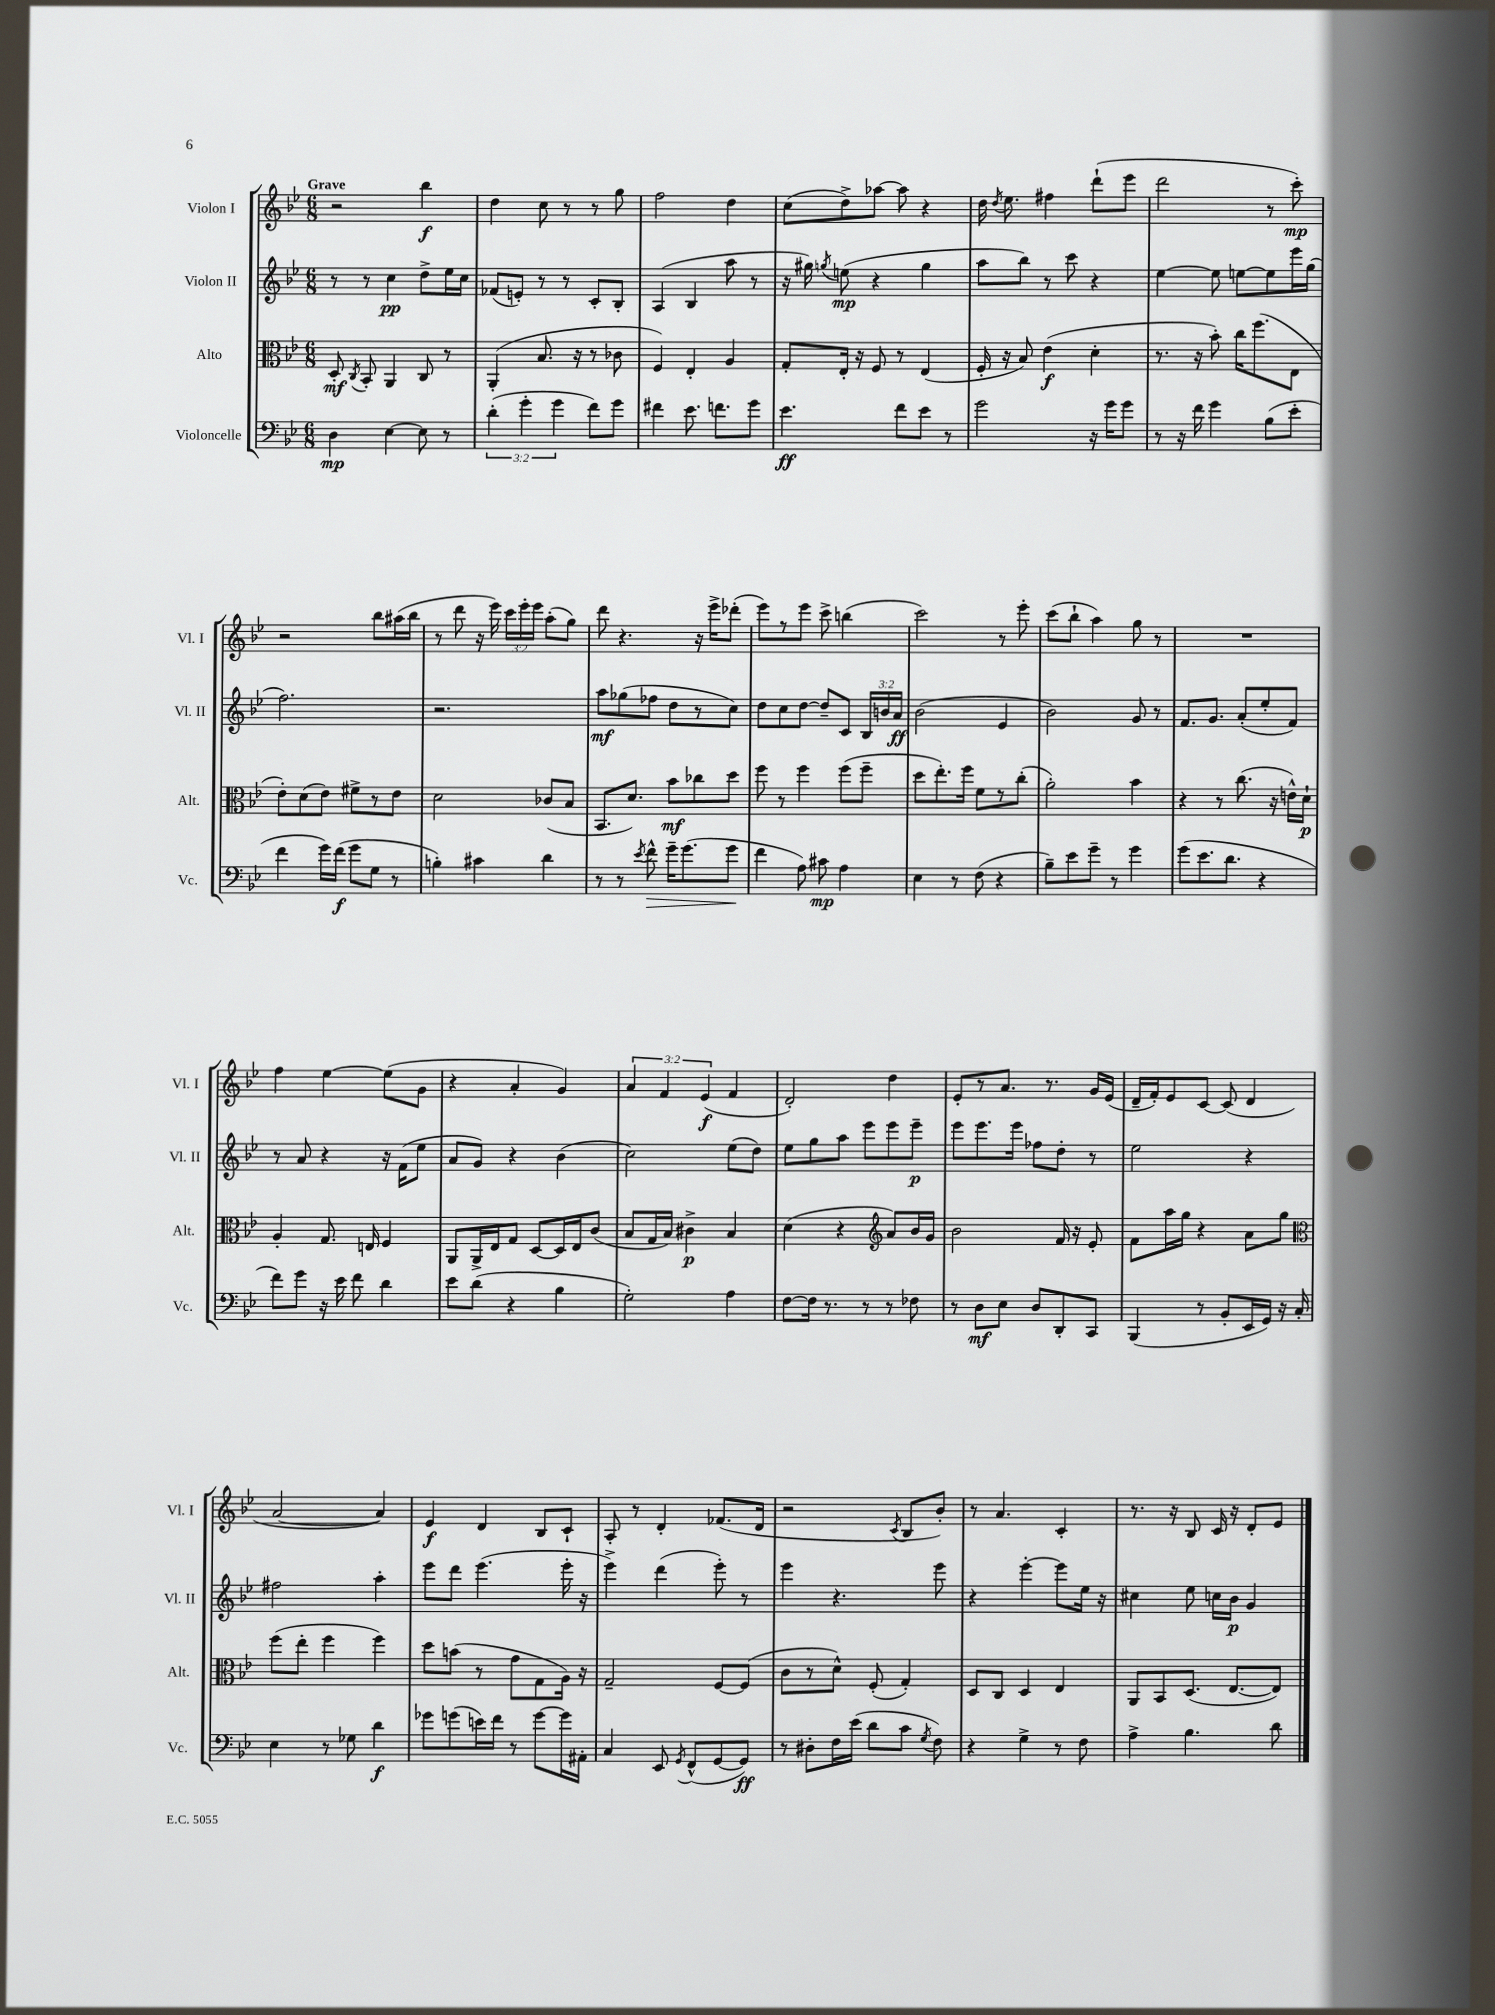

**kern	**kern	**kern	**kern
*staff4	*staff3	*staff2	*staff1
*clefF4	*clefC3	*clefG2	*clefG2
*k[b-e-]	*k[b-e-]	*k[b-e-]	*k[b-e-]
*M6/8	*M6/8	*M6/8	*M6/8
4D	8D'	8r	2r
.	8qC	.	.
.	8BB-'	8r	.
[4E-	4AA	4cc	.
8E-]	8C	8dd^	4bb-
8r	8r	16ee-	.
.	.	16cc	.
=	=	=	=
(6d'	(4AA'	(8f-	4dd
.	.	8e')	.
6g'	.	.	.
.	8.B-	8r	8cc
6g	.	.	.
.	.	8r	8r
.	16r	.	.
8f)	8r	8c'	8r
8g	8c-	8B-'	8gg
=	=	=	=
4f#	4F)	(4A	2ff
8.e-	4E-'	4B-	.
8.f	.	.	.
.	4A	8aa	4dd
8g	.	8r	.
=	=	=	=
4.e-	8G'	16r	(8cc
.	.	16gg#)	.
.	.	8qgg	.
.	16E-'	(8ee	8dd^)
.	16r	.	.
.	8F	4r	[8aa-
8f	8r	.	8aa-]
8e-	(4E-	4gg	4r
8r	.	.	.
=	=	=	=
2g	16F'	8aa	16dd
.	.	.	8qdd
.	16r	.	8.ee-
.	8B-)	8bb-)	.
.	(4e-	8r	4ff#
.	.	8ccc	.
16r	4d'	4r	(8ddd`
16g	.	.	.
8g	.	.	8eee-
=	=	=	=
8r	8.r	[4ee-	2ddd
16r	.	.	.
16f	16r	.	.
4g	8b-')	8ee-]	.
.	16cc	[8ee	.
.	(8.ff	.	.
(8B-	.	8ee]	8r
8e-'	8E-	16eee-	8ccc')
.	.	(16gg	.
=	=	=	=
4f	8e-')	2.ff)	2r
.	(8d	.	.
16g)	8e-)	.	.
(16f	.	.	.
8g	8f#^	.	.
8G	8r	.	8bb-
8r	8e-	.	(16aa#
.	.	.	16bb-
=	=	=	=
4B')	2d	2.r	8r
.	.	.	8ddd
4c#	.	.	16r
.	.	.	16eee-)
.	.	.	24ccc
.	.	.	24eee-'
.	.	.	24eee-
4d	(8c-	.	(8aa'
.	8B-	.	8gg)
=	=	=	=
8r	8.BB-	8aa	8ddd
8r	.	(8gg-	4.r
.	8.d)	.	.
8qe-	.	.	.
8f^^	.	8ff-	.
16g~	8b-	8dd	.
(8.g	.	.	.
.	8cc-	8r	16r
.	.	.	16eee-^
8g	8dd	8cc)	(8ddd-'
=	=	=	=
4f	8ff	8dd	8eee-)
.	8r	8cc	8r
8A)	4ff	[8dd	8eee-
8c#	.	8dd~]	8ccc^
4A	(8ff	8c	(4bb
.	8ff~	24B-	.
.	.	24b	.
.	.	24a	.
=	=	=	=
4E-	8dd	(2b-	2ccc)
.	8.ee-')	.	.
8r	.	.	.
.	16ff	.	.
(8F	8f	.	.
4r	8r	4e-	8r
.	(8cc'	.	8eee-'
=	=	=	=
8B-~)	2a')	2b-)	(8ccc
8e-	.	.	8bb-`
8g~	.	.	4aa)
8r	.	.	.
4g	4b-	8g	8gg
.	.	8r	8r
=	=	=	=
(8g	4r	8.f	2.r
8.e-	.	.	.
.	.	8.g	.
.	8r	.	.
8.d	.	.	.
.	(8.cc	(8a'	.
4r	.	8ee-'	.
.	16r	.	.
.	16e^^)	8f)	.
.	16d`	.	.
=	=	=	=
8f)	4A'	8r	4ff
8g	.	8a	.
16r	8.G	4r	[4ee-
16e-	.	.	.
8f	.	.	.
.	16E	.	.
4d	4F	16r	(8ee-]
.	.	(16f	.
.	.	8ee-	8g
=	=	=	=
8e-	8AA	8a	4r
(8d	16AA^	8g)	.
.	16E-	.	.
4r	8G	4r	4a'
.	[8D	.	.
4B-	16D]	(4b-	4g)
.	16E-	.	.
.	(8c	.	.
=	=	=	=
2G')	8B-	2cc)	6a
.	16G	.	.
.	.	.	6f
.	16B-)	.	.
.	4c#^	.	.
.	.	.	(6e-
4A	4B-	(8ee-	4f
.	.	8dd)	.
=	=	=	=
[8F	(4d	8ee-	2d')
16F]	.	8gg	.
8.r	.	.	.
.	4r	8aa	.
8r	.	8eee-	.
*	*clefG2	*	*
8r	8a)	8eee-	4dd
8F-	16b-	8eee-~	.
.	16g	.	.
=	=	=	=
8r	2b-	8eee-	8e-'
8D	.	8.eee-	8r
8E-	.	.	8.a
.	.	16eee-	.
8D	.	8ff-	.
.	.	.	8.r
8DD'	16f	8dd'	.
.	16r	.	.
8CC	8e-'	8r	16g
.	.	.	(16e-
=	=	=	=
(4BBB-	8f	2ee-	16d~
.	.	.	16f')
.	16aa	.	8e-
.	16gg	.	.
8r	4r	.	[8c
8BB-'	.	.	(8c]
16EE-	8a	4r	4d
16GG)	.	.	.
16r	8gg	.	.
16C'	.	.	.
=	=	=	=
*	*clefC3	*	*
4E-	(8ff	2ff#	[2a
.	8ee-'	.	.
8r	4ff	.	.
8G-	.	.	.
4d	4ff)	4aa'	4a])
=	=	=	=
8g-	8dd	8eee-	4e-
(8g	(8b	8ddd	.
16e)	8r	(4.eee-	4d
16f	.	.	.
8r	8g	.	.
[8g	8G	.	8B-
16g]	16A)	16eee-'	8c`
16AA#'	16r	16r	.
=	=	=	=
4C	2G~	4eee-^)	8A'
.	.	.	8r
8EE-	.	(4ddd	4d'
8qGG	.	.	.
(8FF^^	.	.	.
[8GG	[8F	8eee-')	(8.f-
8GG])	(8F]	8r	.
.	.	.	16d
=	=	=	=
8r	8c	4eee-	2r
8D#'	8r	.	.
16F	8d^^)	4.r	.
(16e-	.	.	.
8d	(8F'	.	.
.	.	.	8qc
8c	4G')	.	8B-
8qG	.	.	.
8F)	.	8eee-	8b-')
=	=	=	=
4r	8D	4r	8r
.	8C	.	4.a
4G^	4D	[4eee-'	.
8r	4E-	8eee-]	4c'
8F	.	16ee-	.
.	.	16r	.
=	=	=	=
4A^	8AA	4cc#	8.r
.	8BB-	.	.
.	.	.	16r
4.B-	(8.D	8ee-	8B-
.	.	16cc	16c
.	[8.E-	16b-	16r
.	.	4g	8d'
8d	8E-])	.	8e-
==	==	==	==
*-	*-	*-	*-
